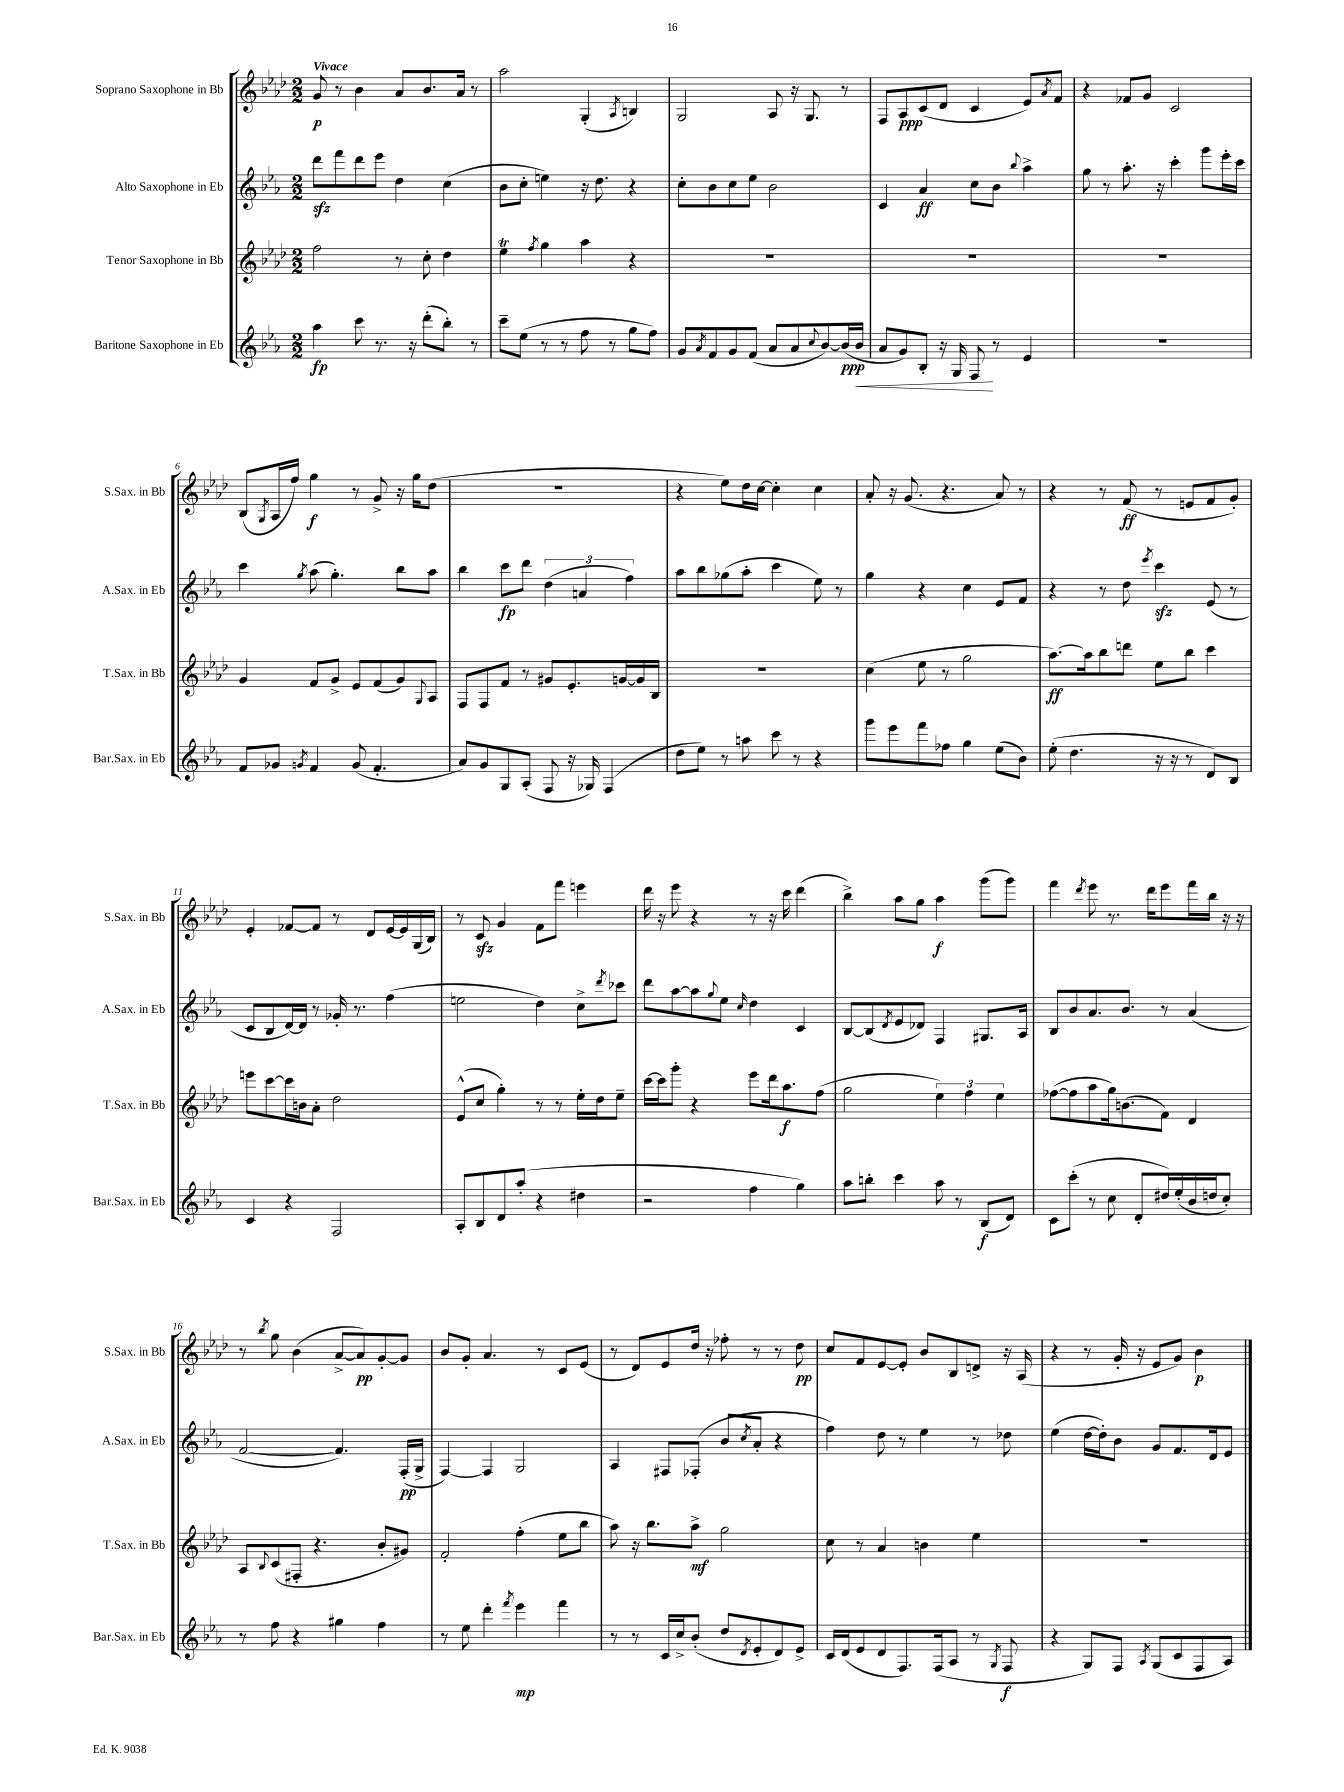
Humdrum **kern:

**kern	**kern	**kern	**kern
*staff4	*staff3	*staff2	*staff1
*clefG2	*clefG2	*clefG2	*clefG2
*k[b-e-a-]	*k[b-e-a-d-]	*k[b-e-a-]	*k[b-e-a-d-]
*M2/2	*M2/2	*M2/2	*M2/2
4aa-\	2ff\	8ddd\L	8g/
.	.	8fff\	8r
8ccc\	.	8ddd\	4b-\
8.r	.	8eee-\J	.
.	8r	4dd\	8a-/L
16r	.	.	.
(8ddd'\L	8cc'\	.	8.b-/
8bb-'\J)	4dd-\	(4cc\	.
.	.	.	16a-/Jk
8r	.	.	8r
=	=	=	=
8ccc~\L	4ee-\	8b-\L	2aa-\
(8ee-\J	.	8cc'\J	.
.	8qff/	.	.
8r	4gg\	4ee\)	.
8r	.	.	.
8ff\	4aa-\	16r	(4G'/
.	.	8.dd\	.
8r	.	.	.
.	.	.	8qA-/
8gg\L	4r	4r	4B/)
8ff\J)	.	.	.
=	=	=	=
8g/L	1r	8cc'\L	2G/
8qa-/	.	.	.
8f/	.	8b-\	.
8g/	.	8cc\	.
(8f/J	.	8ee-\J	.
8a-/L	.	2b-\	8A-/
8a-/	.	.	16r
.	.	.	8.G/
8qqcc/	.	.	.
[8b-/)	.	.	.
(16b-/]L	.	.	8r
16b-/JJ	.	.	.
=	=	=	=
8a-/L	1r	4c/	8F/L
8g/)	.	.	8A-/
8B-'/J	.	4a-/	(8c/
16r	.	.	8d-/J
16G/	.	.	.
8F/	.	8cc\L	4c/
8r	.	8b-\J	.
.	.	8qqbb-/	.
4e-/	.	4aa-^\	8e-/L)
.	.	.	8qa-/
.	.	.	8f/J
=	=	=	=
1r	1r	8gg\	4r
.	.	8r	.
.	.	8.aa-'\	8f-/L
.	.	.	8g/J
.	.	16r	.
.	.	4ccc'\	2c/
.	.	8ggg\L	.
.	.	16eee-'\L	.
.	.	16ccc\JJ	.
=	=	=	=
8f/L	4g/	4ccc\	(8B-/L
.	.	.	8qG/
8g-/J	.	.	16A-/L
.	.	.	16ff/JJ)
8qg/	.	8qgg/	.
4f/	8f/L	(8aa-\	4gg\
.	8g^/J	4.gg'\)	.
(8g/	8e-/L	.	8r
4.f'/	(8f/	.	8g^/
.	8g/)	8bb-\L	16r
.	.	.	16gg\LK
.	8qqG/	.	.
.	8A-/J	8aa-\J	(8dd-\J
=	=	=	=
8a-/L)	8F/L	4bb-\	1r
8g/	8F/	.	.
8G/	8f/J	8ccc\L	.
(8A-'/J	8r	8ddd\J	.
8F/	8g#/L	(6dd\	.
16r	8.e-'/	.	.
.	.	6a/	.
16G-/)	.	.	.
(4F/	.	.	.
.	[16g/L	.	.
.	.	6ff\)	.
.	16g/]	.	.
.	16B-/JJ	.	.
=	=	=	=
8dd\L	1r	8aa-\L	4r
8ee-\J)	.	8bb-\	.
8r	.	(8gg-\	8ee-\L)
8aa\	.	8aa-'\J	16dd-\L
.	.	.	[16cc\JJ
8ccc\	.	4ccc\	4cc'\]
8r	.	.	.
4r	.	8ee-\)	4cc\
.	.	8r	.
=	=	=	=
8ggg\L	(4cc\	4gg\	8a-'/
8eee-\	.	.	16r
.	.	.	(8.g/
8fff\	8ee-\	4r	.
8ff-\J	8r	.	4.r
4gg\	2gg\	4cc\	.
(8ee-\L	.	8e-/L	8a-/)
8b-\J)	.	8f/J	8r
=	=	=	=
(8ee-'\	[8.aa-\L)	4r	4r
4.dd\	.	.	.
.	16aa-\]k	.	.
.	8bb-\	8r	8r
.	8ddd\J	8dd\	(8f/
.	.	8qeee-/	.
16r	8ee-\L	4ccc\	8r
16r	.	.	.
8r	8bb-\J	.	8e/L
8d/L)	4ccc\	(8e-/	8f/
8B-/J	.	8r	8g'/J)
=	=	=	=
4c/	8eee\L	8c/L	4e-'/
.	[8ccc\	8B-/	.
4r	16ccc\]L	[16d/L)	[8f-/L
.	16b\J	16d/]JJ	.
.	8a-'\J	8r	8f-/]J
2F/	2dd-\	16g-'/	8r
.	.	8.r	.
.	.	.	8d-/L
.	.	(4ff\	[16e-/L
.	.	.	16e-/]
.	.	.	(16G/
.	.	.	16B-/JJ)
=	=	=	=
8A-'/L	(8e-^^/L	2ee\	8r
8B-/	8cc/J	.	8c/
8d/	4gg'\)	.	4g/
(8aa-'/J	.	.	.
4r	8r	4dd\)	8f\L
.	8r	.	8fff\J
4dd#\	16ee-'\LL	8cc^\L	4eee\
.	16dd-\J	.	.
.	.	8qddd/	.
.	8ee-~\J	8ccc-\J	.
=	=	=	=
2r	[16ccc\LL	8ddd\L	16ddd-\
.	16ccc\]J	.	16r
.	8ggg'\J	[8aa-\	8eee-\
.	4r	8aa-\]	4r
.	.	8qqgg/	.
.	.	8ee-\J	.
.	.	16qqcc/	.
4ff\	8eee-\L	4dd\	8r
.	16ddd-\k	.	16r
.	8.aa-\	.	16ccc\
4gg\)	.	4c/	(4ddd-\
.	(8ff\J	.	.
=	=	=	=
8aa-\L	2gg\	[8B-/L	4bb-^\)
8bb'\J	.	(8B-/]	.
.	.	8qd/	.
4ccc\	.	8e-/	8aa-\L
.	.	8d-/J)	8gg\J
8aa-\	6ee-\)	4F/	4aa-\
8r	.	.	.
.	6ff\	.	.
(8B-/L	.	8.G#/L	(8ggg\L
.	6ee-\	.	.
8d/J)	.	.	8ggg\J)
.	.	16A-/Jk	.
=	=	=	=
8c\L	([8ff-\L	8B-/L	4fff\
(8ccc'\J	8ff-\]	8b-/	.
.	.	.	8qddd-/
8r	8aa-\	8.a-/	8eee-\
8cc\	16gg\k)	.	8.r
.	(8.b\	8.b-/J	.
8d'/L	.	.	.
.	.	.	16ddd-\LK
16dd#/L)	8f\J)	8r	8eee-\
(16ee-'/	.	.	.
16b-/	4d-/	(4a-/	16fff\L
16dd/J	.	.	16bb-\JJ
8cc'/J)	.	.	16r
.	.	.	16r
=	=	=	=
8r	8A-/L	[2f/	8r
.	8qqB-/	.	8qbb-/
8ff\	(8c/	.	8gg\
4r	8F#'/J	.	(4b-\
.	4.r	.	.
4gg#\	.	4.f/])	[8a-^/L
.	.	.	8a-/])
4ff\	8b-'/L	.	[8g'/
.	8g#/J)	(16F'/LL	8g/]J
.	.	16G^/JJ	.
=	=	=	=
8r	2f'/	[4F/)	8b-/L
8ee-\	.	.	8g'/J
4ddd'\	.	4F/]	4.a-/
8qfff/	.	.	.
4eee-\	(4ff'\	2G/	.
.	.	.	8r
4fff\	8ee-\L	.	8c/L
.	8bb-\J	.	(8e-/J
=	=	=	=
8r	8aa-\)	4A-/	8r
8r	16r	.	8d-/L)
.	8.bb-\L	.	.
16c/LL	.	8F#/L	8e-/
16cc^/J	.	.	.
(8b-'/J	8aa-^\J	(8F-'/J	16dd-/Jk
.	.	.	16r
8dd/L	2gg\	8b-/L	8ff-'\
8qd/	.	8qcc/	.
8e-'/	.	8a-'/J	8r
8d/)	.	4r	8r
8e-^/J	.	.	8dd-\
=	=	=	=
16c/LL	8cc\	4ff\)	8cc/L
(16d/J	.	.	.
8e-/	8r	.	8f/
8d/	4a-/	8dd\	[8e-/
8.F/)	.	8r	8e-'/]J
.	4b\	4ee-\	8b-/L
(16F/k	.	.	.
8A-/J	.	.	8B-/
8r	4ee-\	8r	8d^/J
8qG/	.	.	.
8F/	.	8dd-\	16r
.	.	.	(16A-/
=	=	=	=
4r	1r	(4ee-\	4r
8G/L)	.	[16dd\LL	8r
.	.	16dd'\]J)	.
8F/J	.	8b-\J	16g'/
.	.	.	16r
8qA-/	.	.	.
(8G/L	.	8g/L	8e-/L
8c/	.	8.f/	8g/J)
8F/	.	.	4b-\
.	.	16d/k	.
8A-/J)	.	8e-/J	.
==	==	==	==
*-	*-	*-	*-
